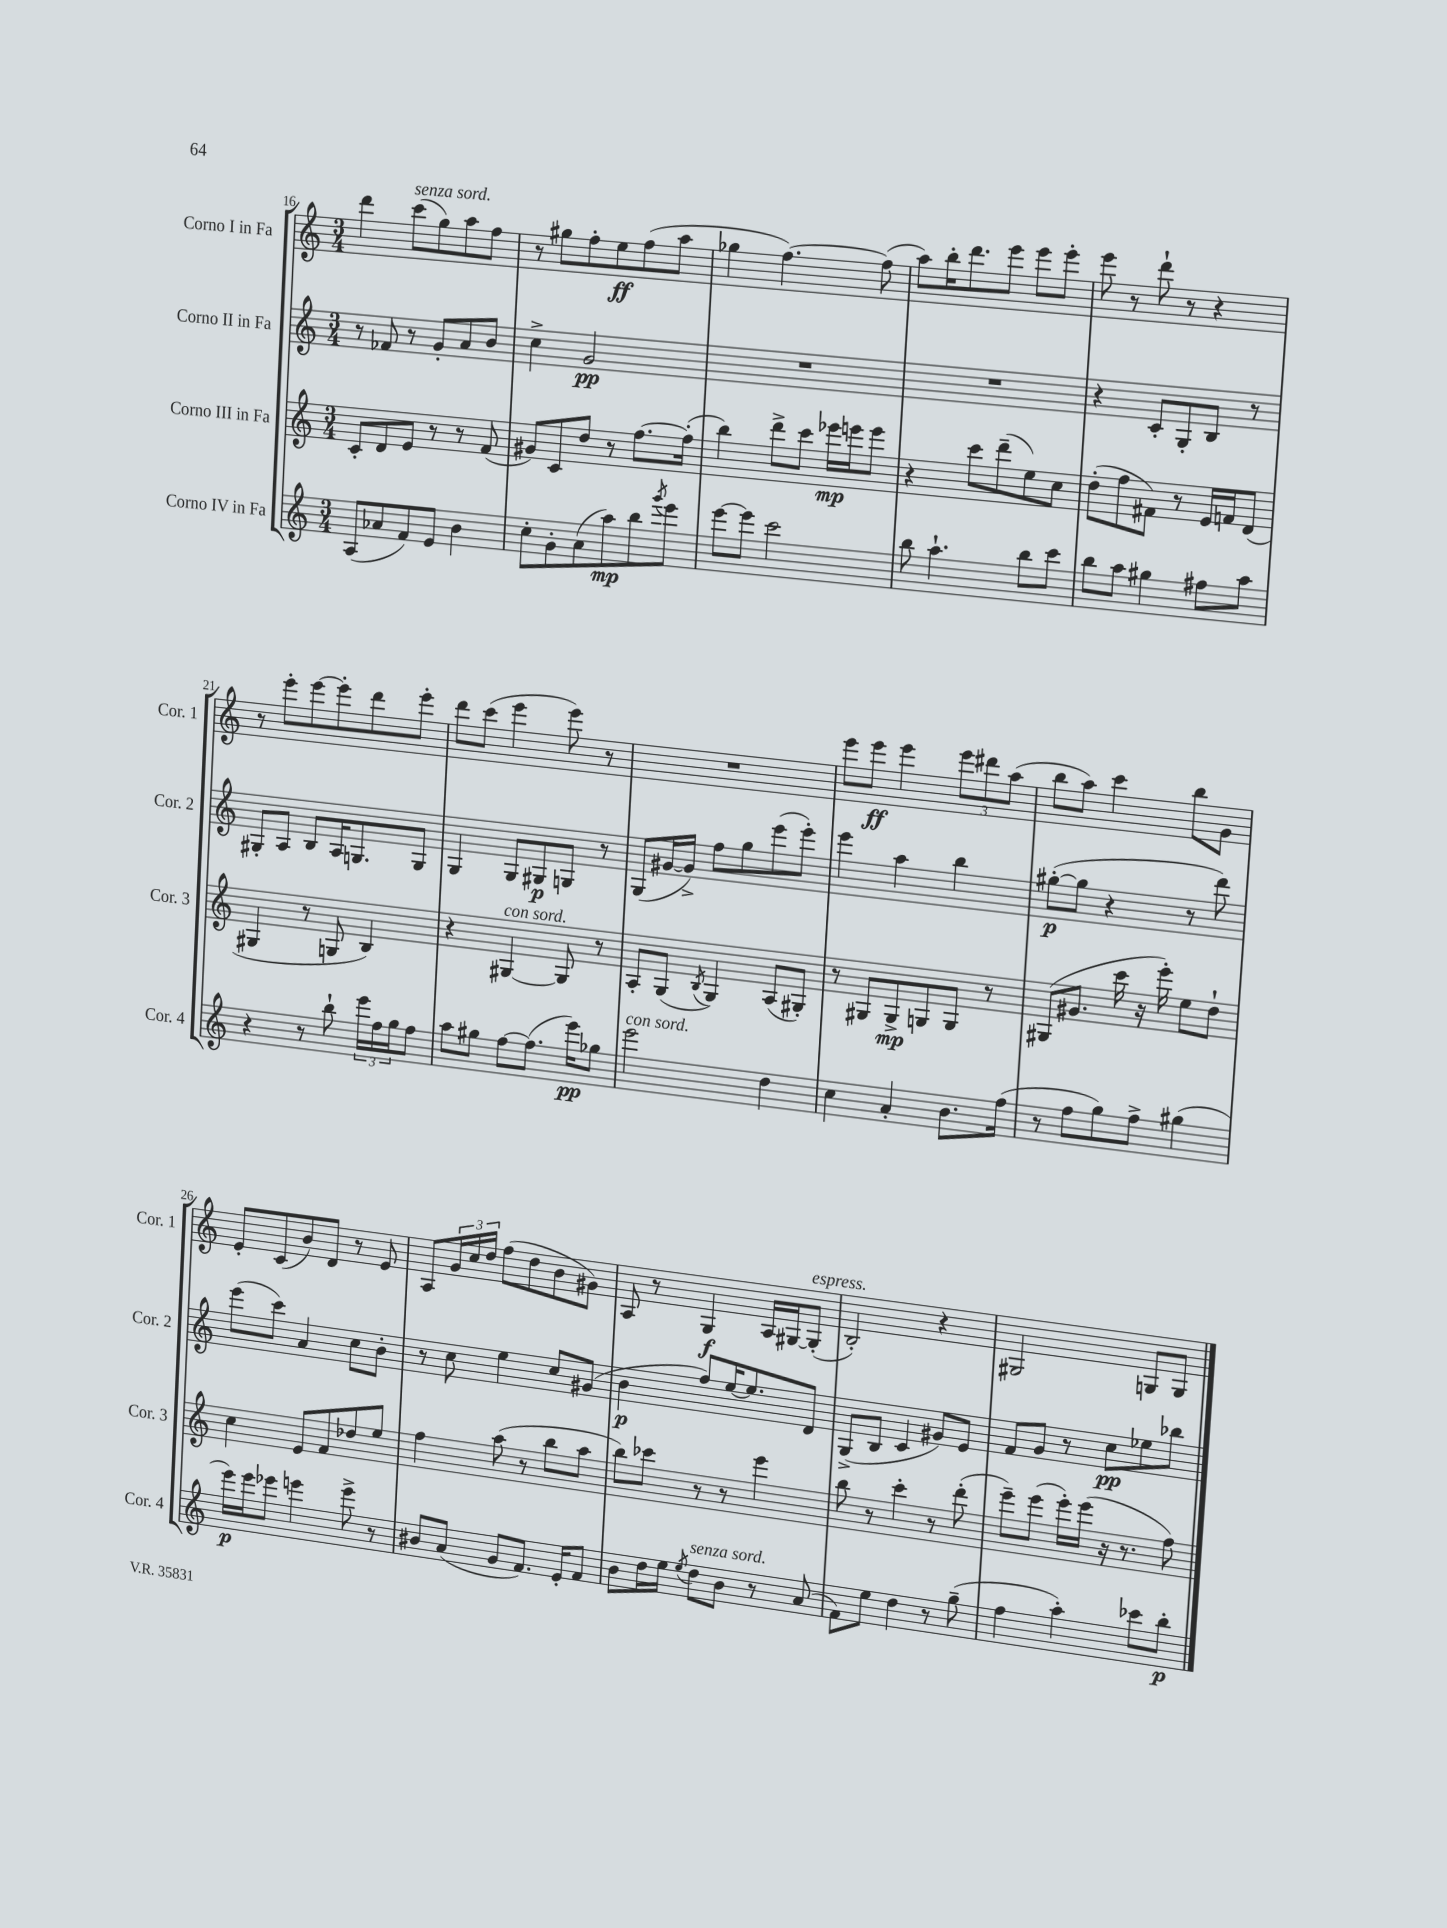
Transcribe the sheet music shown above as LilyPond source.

<<
\new StaffGroup <<
\new Staff = "s0" \with { instrumentName = "Corno I in Fa" shortInstrumentName = "Cor. 1" } {
    \clef treble \key c \major \numericTimeSignature \time 3/4
    d'''4 c'''8^\markup { \italic "senza sord." }( g''8) a''8 f''8 |
    r8 gis''8 f''8-. e''8\ff f''8( a''8 |
    ges''4 f''4.~) f''8( |
    a''8) b''16-. d'''8. e'''8 e'''8 e'''8-. |
    e'''8 r8 d'''8-! r8 r4 |
    r8 e'''8-. e'''8~ e'''8-. d'''8 e'''8-. |
    d'''8 c'''8( e'''4 e'''8) r8 |
    R2. |
    e'''8 e'''8\ff e'''4 \tuplet 3/2 { e'''8 dis'''8 a''8( } |
    b''8 a''8) c'''4 b''8 g'8 |
    e'8-. c'8( b'8) d'8 r8 e'8 |
    a8 \tuplet 3/2 { g'16 c''16 d''16 } f''8( d''8 b'8 gis'8) |
    a8 r8 g4\f a16 gis16~ gis8-.^\markup { \italic "espress." }( |
    b2-.) r4 |
    gis2 g8 g8 \bar "|." |
}
\new Staff = "s1" \with { instrumentName = "Corno II in Fa" shortInstrumentName = "Cor. 2" } {
    \clef treble \key c \major \numericTimeSignature \time 3/4
    r8 fes'8 r8 g'8-. a'8 b'8 |
    c''4-> g'2\pp |
    R2. |
    R2. |
    r4 c'8-. g8-. b8 r8 |
    gis8-. a8 b8 a16 g8. g8 |
    g4 g8 gis8\p g8 r8 |
    g8( gis'16~ gis'16->) f''8 g''8 e'''8( e'''8-.) |
    e'''4 a''4 b''4 |
    gis''8~-.\p( gis''8 r4 r8 d'''8) |
    e'''8( c'''8) a'4 c''8 b'8-. |
    r8 c''8 e''4 c''8 gis'8( |
    b'4\p f''8) e''16~ e''8. d'8 |
    g8->( b8 c'4 gis'8) e'8 |
    f'8 g'8 r8 c''8\pp ees''8 bes''8 \bar "|." |
}
\new Staff = "s2" \with { instrumentName = "Corno III in Fa" shortInstrumentName = "Cor. 3" } {
    \clef treble \key c \major \numericTimeSignature \time 3/4
    c'8-. d'8 e'8 r8 r8 f'8( |
    gis'8) c'8 d''8 r8 f''8.~ f''16-.( |
    b''4) d'''8-> c'''8 ees'''16\mp e'''16 e'''8 |
    r4 c'''8 d'''8--( e''8) c''8 |
    d''8-.( f''8 fis'8) r8 e'16 f'16 d'8( |
    gis4 r8 g8 b4) |
    r4 gis4~^\markup { \italic "con sord." } gis8 r8 |
    a8-. g8( \acciaccatura { b8 } g4) a8( gis8-.) |
    r8 gis8 gis8->\mp g8 g8 r8 |
    gis8( gis'8. c'''16 r16 e'''16-.) e''8 d''8-! |
    c''4 e'8 f'8 des''8 e''8 |
    f''4 a''8( r8 b''8 a''8 |
    b''8) ces'''8 r8 r8 e'''4 |
    b''8 r8 c'''4-. r8 d'''8-.( |
    e'''8--) e'''8( e'''16-.) e'''16( r16 r8. f''8) \bar "|." |
}
\new Staff = "s3" \with { instrumentName = "Corno IV in Fa" shortInstrumentName = "Cor. 4" } {
    \clef treble \key c \major \numericTimeSignature \time 3/4
    a8( aes'8 f'8) e'8 b'4 |
    c''8-. g'8-. a'8( a''8\mp) b''8 \acciaccatura { g'''8 } e'''8 |
    e'''8~ e'''8 c'''2 |
    b''8 a''4.-! b''8 c'''8 |
    b''8 a''8 gis''4 fis''8 a''8 |
    r4 r8 b''8-! \tuplet 3/2 { e'''16 f''16 g''16 } f''8 |
    a''8 gis''8 f''8~ f''8.( e'''16\pp) ges''8 |
    e'''2^\markup { \italic "con sord." } d''4 |
    c''4 a'4-. b'8. f''16( |
    r8 f''8 g''8) f''8-> gis''4( |
    e'''16\p) e'''16 ees'''8 e'''4 e'''8-> r8 |
    bis'8 a'8( g'8 f'8.) e'16-. f'8 |
    b'8 d''16 e''16 \acciaccatura { e''8 } d''8^\markup { \italic "senza sord." } b'8 r8 a'8( |
    f'8) e''8 d''4 r8 g''8--( |
    f''4 a''4-.) ces'''8 b''8-.\p \bar "|." |
}
>>
>>
\layout { \context { \Score currentBarNumber = #16 } }
